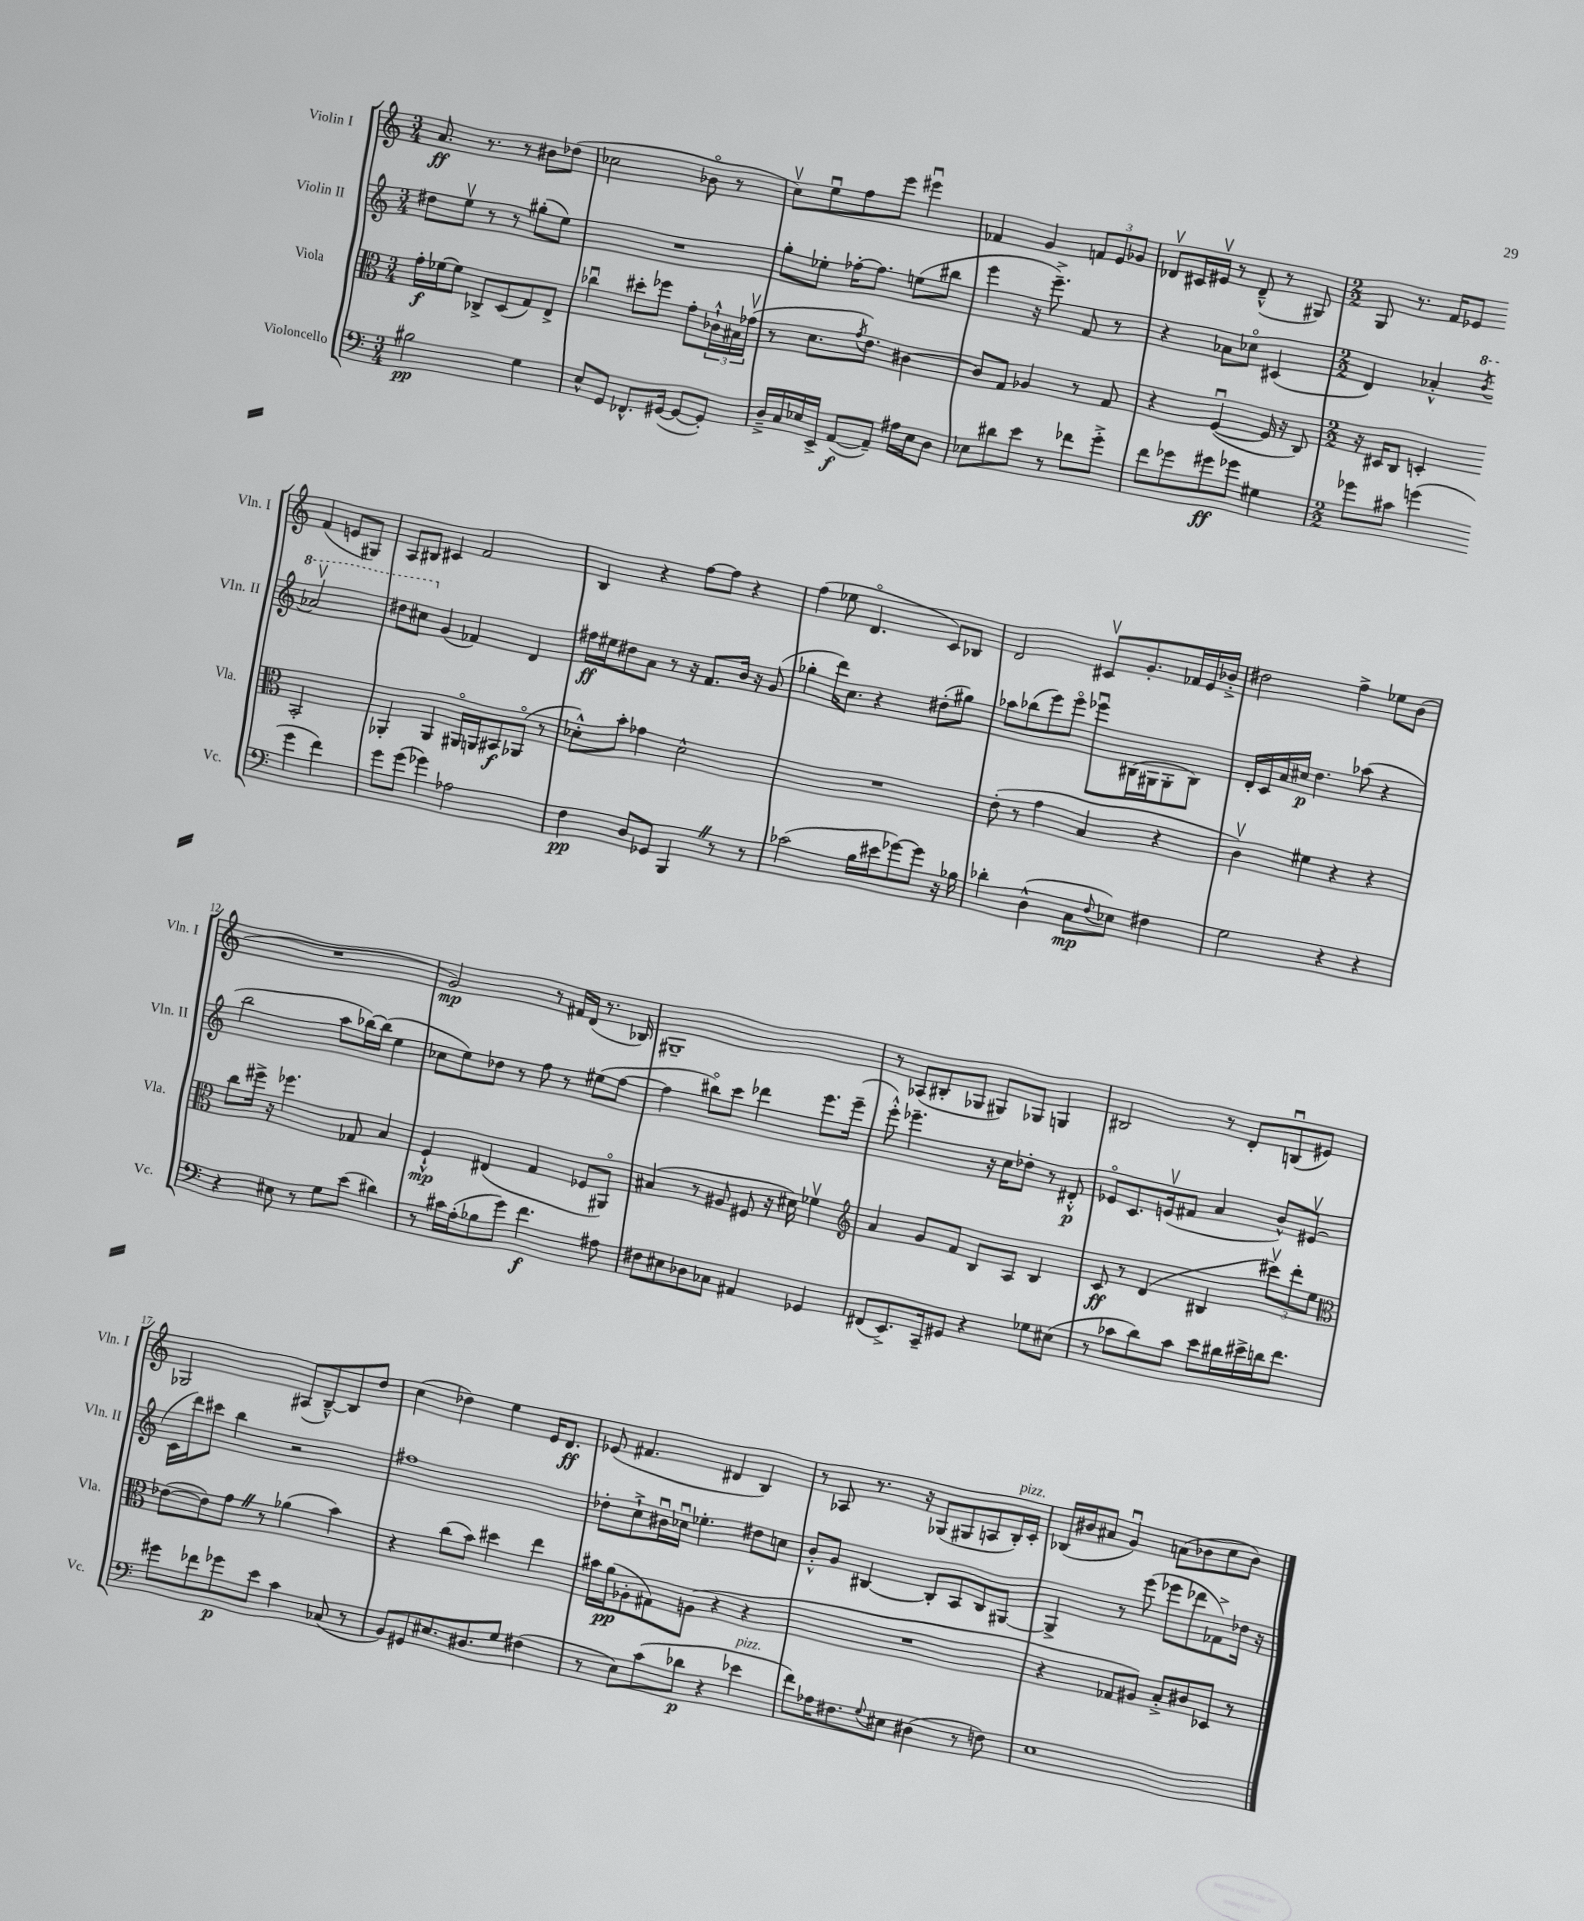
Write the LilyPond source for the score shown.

<<
\new StaffGroup <<
\new Staff = "s0" \with { instrumentName = "Violin I" shortInstrumentName = "Vln. I" } {
    \clef treble \key c \major \numericTimeSignature \time 3/4
    a'8.\ff r8. r8 bis'8 des''8( |
    ces''2 bes'8\flageolet r8 |
    c''8\upbow) e''8\downbow f''8 e'''8 eis'''4\downbow |
    fes'4 g'4 \tuplet 3/2 { f'8 e'8 ges'8 } |
    des'8\upbow cis'16 eis'16\upbow r8 des'8---^( r8 gis8) |
    \numericTimeSignature \time 2/2 g8 r8. f'16 ees'8 f'4( e'8 gis8) |
    a8 bis8 cis'4 f'2 |
    b4 r4 f''8~ f''8 r4 |
    f''4( ees''8 d'4.\flageolet c'8) bes8 |
    d'2 cis'8\upbow g'8.-. fes'16 e'16 bes'16-.-> |
    dis''2 f''4-> ees''8 b'8( |
    R1 |
    g'2\mp) r8 fis'16 d'16( r8. bes16) |
    gis1-- |
    r8 aes8( bis8-. ges8 gis8) ges8 g4 |
    bis2 r8 d'8-. b8\downbow( eis'8) |
    ges2 ais8( b8~---^) b8 d''8 |
    c''4( des''4) e''4 e'16 d'8.\ff |
    ees'8( fis'4. dis'4 b4) |
    r8 aes8 r8. r16 ges8( gis8 a8 b16-.^\markup { \italic "pizz." }) c'16-. |
    bes16( bis'16 ais'8 g'4\downbow) a'8( bes'8 c''8 bes'8) \bar "|." |
}
\new Staff = "s1" \with { instrumentName = "Violin II" shortInstrumentName = "Vln. II" } {
    \clef treble \key c \major \numericTimeSignature \time 3/4
    dis''8 e''8\upbow r8 r8 gis''8-.( e''8) |
    R2. |
    g''8-. ees''8-. fes''16~-. fes''8. e''8( bis''8 |
    e'''4 r16 e'''8.--->) f'8 r8 |
    r4 aes'8 ces''8\flageolet cis'4( |
    \numericTimeSignature \time 2/2 d'4) aes'4-.-^ \ottava #1 \acciaccatura { b''8 } aes''2\upbow |
    dis'''8 cis'''8 \ottava #0 g'4( fes'4) d'4 |
    fis''16\ff eis''16 dis''8 a'8 r8 r16 f'8. b'16 r16 g'8( |
    ges''4-. d'''16) c''8. r4 dis''8-.( gis''8) |
    aes''8 bes''8( e'''8) e'''8\flageolet ees'''8\downbow bis16( gis16 gis8-. bis8) |
    d'16-. c'16 a'16 cis''16\p d''4. aes''8( r4 |
    b''2 a''8 bes''16~) bes''16( e''4 |
    ces''8 e''8) des''8 r8 f''8 r8 eis''8( f''8~ |
    f''4 bis''8\flageolet) c'''8 des'''4 e'''8. e'''16--( |
    e'''8-.-^) ees'''4.-- r16 c''16 des''8-. r8 dis'8-.-^\p |
    ees'8\flageolet c'8. e'16\upbow( fis'8 a'4 b'8-^) eis'8\upbow( |
    c'16 d'''16) cis'''8 b''4 r2 |
    fis''1 |
    des''8-. c''8-!-> bis'16\downbow ces''16\downbow ees''4.-. dis''8 c''8 |
    b'8-.-^ g'8 bis4~ bis8-. a8 bis8 gis8~ |
    gis4-> r8 e'''8( ees'''8 des'''8 fes'8->) des''16 r16 \bar "|." |
}
\new Staff = "s2" \with { instrumentName = "Viola" shortInstrumentName = "Vla." } {
    \clef alto \key c \major \numericTimeSignature \time 3/4
    g'16-.\f fes'16~ fes'8 ces8-> d8( g8) e8-> |
    ces''4\downbow dis''8-. fes''8 g'8-. \tuplet 3/2 { ces'16-!-^ bis16 ges'16\upbow( } |
    r8 d'8. \acciaccatura { g'8 } e'8.) cis'4~ |
    cis'8 g8 aes4 r8 g8 |
    r4 f4~\downbow( f16 r16 c8) |
    \numericTimeSignature \time 2/2 r16 dis16 c8 d4-. b,2-. |
    aes,4-. aes,4 ais,16\flageolet a,16 bis,8\f aes,8\flageolet( r8 |
    des'8-.-^) b'8-. ges'4 des'2-^ |
    R1 |
    e'8-.( r8 g'4 b4 r4 |
    c'4\upbow) fis'4 r4 r4 |
    c''8 fis''16-> r16 fes''4. ges8 b4 |
    f4-!-^\mp eis4( g4 fes8 ais,8\flageolet) |
    bis4( r8 ais8 fis8 r16 dis'16) fes'4\upbow |
    \clef treble a'4 g'8 f'8 b8 a8 b4 |
    c'8\ff r8 d'4( bis4 \tuplet 3/2 { cis'''8\upbow) d'''8-. e''8 } |
    \clef alto ees'8~( ees'8) g'8 \once \override BreathingSign.text = \markup { \musicglyph "scripts.caesura.straight" } \breathe r8 aes'4( b'4) |
    r4 c''8( b'8) dis''4 e''4 |
    bis'16 a'16\pp( aes8-. gis8) a8( r4 r4 |
    R1 |
    r4 ges8 ais8) b8-.-> cis'8 des8 r8 \bar "|." |
}
\new Staff = "s3" \with { instrumentName = "Violoncello" shortInstrumentName = "Vc." } {
    \clef bass \key c \major \numericTimeSignature \time 3/4
    bis2\pp g4 |
    e8-^ g,8 fes,8.-^ gis,16~( gis,8~ gis,8-.) |
    d16---> c16 ees16 e,16-> a,8~\f( a,8--) ais16 ees16 d8 |
    ees8 dis'8 e'8 r8 fes'8 g'8-.-> |
    f'8 ges'8 gis'8\ff ges'8 gis4 |
    \numericTimeSignature \time 2/2 ges'8 cis'8 g'4( g'4 f'4) |
    g'8 g'8( ges'4) aes2 |
    f4\pp d8 ges,8 b,,4 \once \override BreathingSign.text = \markup { \musicglyph "scripts.caesura.straight" } \breathe r8 r8 |
    ces'2( b16 eis'16 ges'8~) ges'8 r16 bes16 |
    des'4-. d4-^( c8\mp \appoggiatura { f8 } ees8) fis4 |
    g2 r4 r4 |
    r4 eis8 r8 g8 e'8( dis'4) |
    r8 cis'16 a16-.( bes8 g'8) f'4.\f ais8 |
    fis8 eis8 des8 ces8 ais,4 ges,4 |
    fis,8( e,8.->) c,16-- gis,8 r4 ges8 eis8( |
    r8 ces'8 d'8) ces'8 e'8 dis'16 eis'16-> d'16 f'8. |
    gis'8 fes'8 ges'8\p e'8 c'4 ces8( r8 |
    b,8) gis,8 eis8. dis8. g8 fis4( |
    r8 e8) c'8( des'8\p r4 ees'4^\markup { \italic "pizz." } |
    f'8) aes16 fis8. \appoggiatura { g8 } eis8 dis4( r8 f8) |
    e1 \bar "|." |
}
>>
>>
